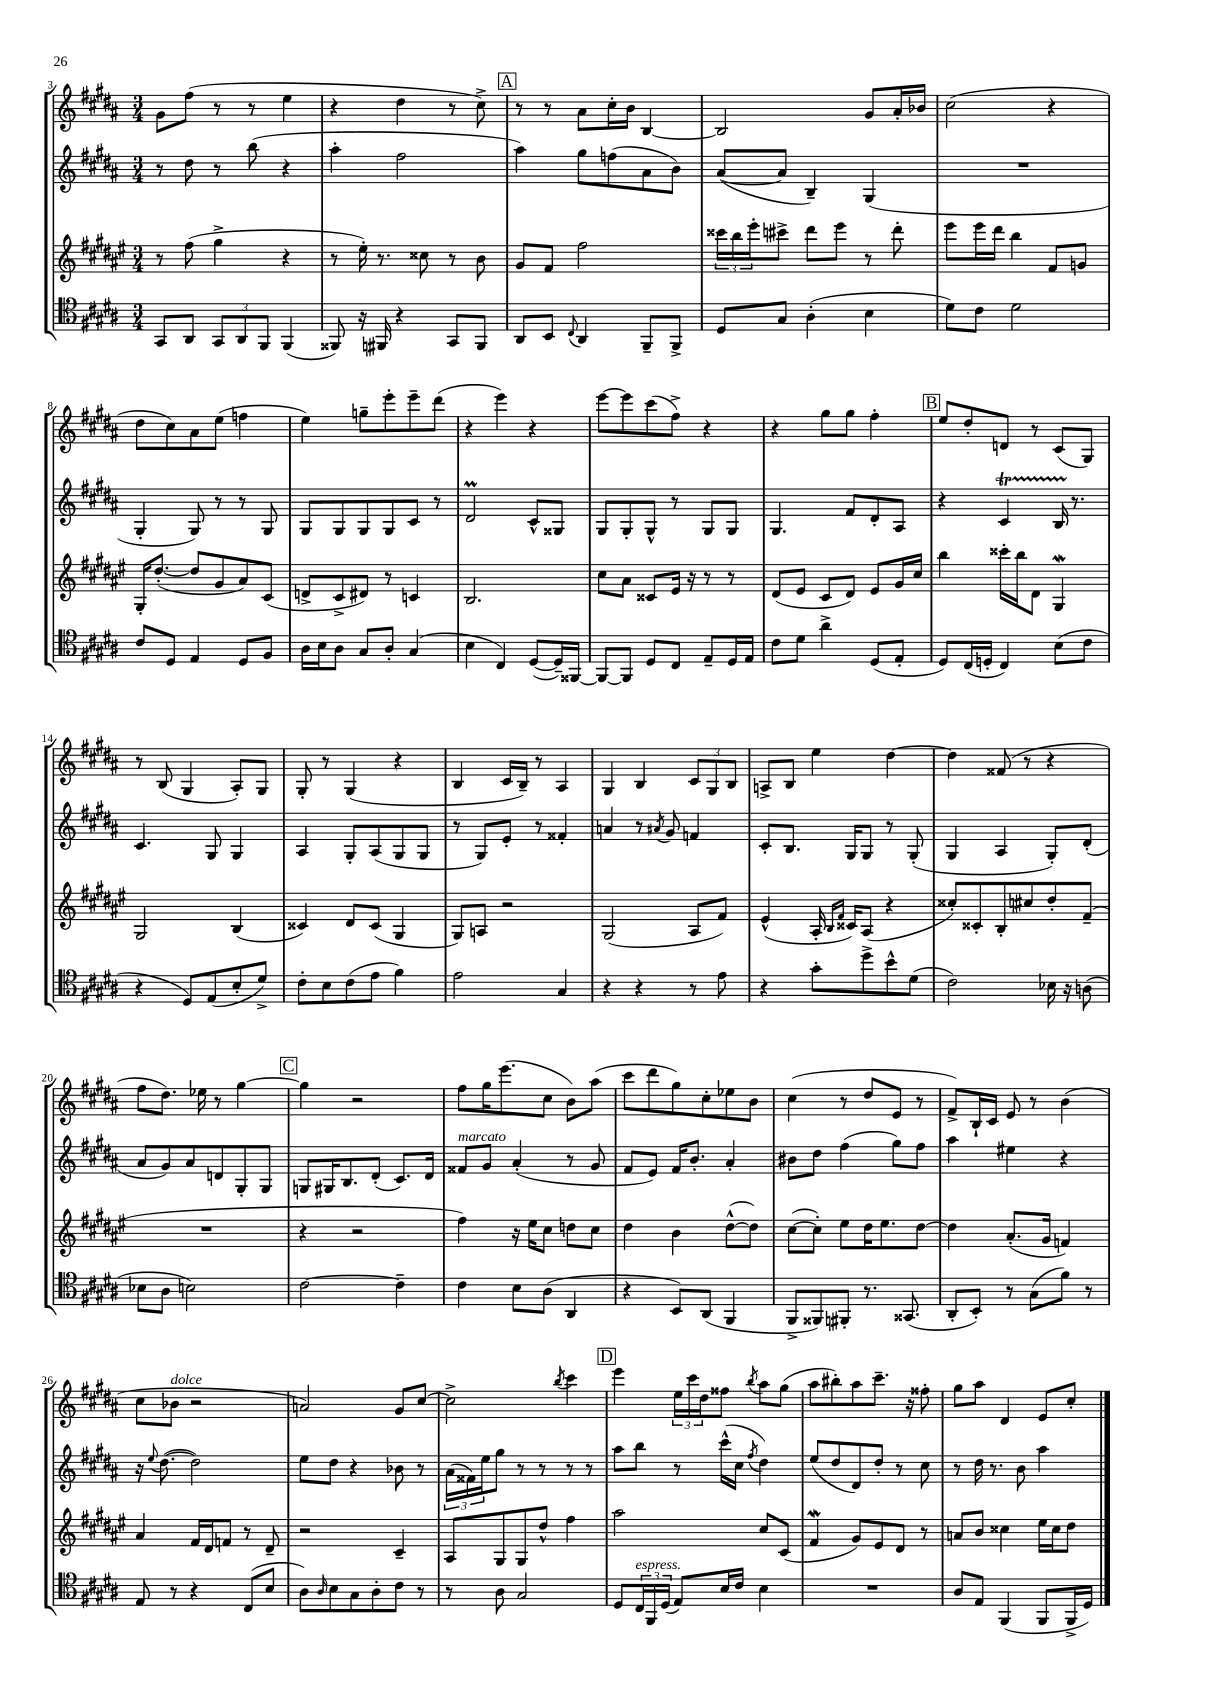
<<
\new StaffGroup <<
\new Staff = "s0" {
    \clef treble \key b \major \numericTimeSignature \time 3/4
    gis'8 fis''8( r8 r8 e''4 |
    r4 dis''4 r8 cis''8->) |
    \mark \markup { \box "A" } r8 r8 ais'8 cis''16-. b'16 b4~ |
    b2 gis'8 ais'16-. bes'16 |
    cis''2( r4 |
    dis''8 cis''8) ais'8 e''8( f''4 |
    e''4) g''8-- e'''8-. e'''8-- dis'''8( |
    r4 e'''4) r4 |
    e'''8~ e'''8 cis'''8( fis''8->) r4 |
    r4 gis''8 gis''8 fis''4-. |
    \mark \markup { \box "B" } e''8 dis''8-. d'8 r8 cis'8( gis8) |
    r8 b8( gis4 ais8-.) gis8 |
    gis8-. r8 gis4( r4 |
    b4 cis'16 b16--) r8 ais4 |
    gis4 b4 \tuplet 3/2 { cis'8 gis8 b8 } |
    a8-> b8 e''4 dis''4~ |
    dis''4 fisis'8( r8 r4 |
    fis''8 dis''8.) ees''16 r8 gis''4~ |
    \mark \markup { \box "C" } gis''4 r2 |
    fis''8 gis''16 e'''8.( cis''8 b'8) ais''8( |
    cis'''8 dis'''8 gis''8) cis''8-. ees''8 b'8 |
    cis''4( r8 dis''8 e'8 r8 |
    fis'8->) b16-! cis'16 e'8 r8 b'4( |
    cis''8 bes'8^\markup { \italic "dolce" } r2 |
    a'2) gis'8 cis''8~ |
    cis''2-> \acciaccatura { b''8 } cis'''4 |
    \mark \markup { \box "D" } e'''4 \tuplet 3/2 { e''16 cis'''16 dis''16 } fisis''8 \acciaccatura { b''8 } ais''8 gis''8( |
    ais''8 bis''8-.) ais''8 cis'''8.-- r16 fisis''8-. |
    gis''8 ais''8 dis'4 e'8 cis''8-. \bar "|." |
}
\new Staff = "s1" {
    \clef treble \key b \major \numericTimeSignature \time 3/4
    r8 dis''8 r8 b''8( r4 |
    ais''4-. fis''2 |
    \mark \markup { \box "A" } ais''4) gis''8 f''8( ais'8 b'8) |
    ais'8~( ais'8 b4--) gis4( |
    R2. |
    gis4-. gis8) r8 r8 gis8 |
    gis8 gis8 gis8 gis8 cis'8 r8 |
    dis'2\prall cis'8-^ gisis8 |
    gis8 gis8-. gis8-^ r8 gis8 gis8 |
    gis4. fis'8 dis'8-. ais8 |
    \mark \markup { \box "B" } r4 cis'4\startTrillSpan b16 r8.\stopTrillSpan |
    cis'4. gis8 gis4 |
    ais4 gis8-. ais8( gis8 gis8 |
    r8 gis8) e'8-. r8 fisis'4-. |
    a'4 r8 \acciaccatura { ais'8 } gis'8 f'4 |
    cis'8-. b8. gis16 gis8 r8 gis8-.( |
    gis4 ais4 gis8-.) dis'8-.( |
    ais'8 gis'8) ais'8 d'8 gis8-. gis8 |
    \mark \markup { \box "C" } g8 gis16 b8. dis'8-.( cis'8.) dis'16 |
    fisis'8^\markup { \italic "marcato" } gis'8 ais'4-.( r8 gis'8 |
    fis'8 e'8) fis'16 b'8.-. ais'4-. |
    bis'8 dis''8 fis''4( gis''8) fis''8 |
    ais''4 eis''4 r4 |
    r16 \appoggiatura { e''8 } dis''8.~( dis''2) |
    e''8 dis''8 r4 bes'8 r8 |
    \tuplet 3/2 { ais'16( fisis'16) e''16 } gis''8 r8 r8 r8 r8 |
    \mark \markup { \box "D" } ais''8 b''8 r8 cis'''16-^( cis''16 \acciaccatura { fis''8 } dis''4) |
    e''8( dis''8 dis'8) dis''8-. r8 cis''8 |
    r8 dis''16 r8. b'8 ais''4 \bar "|." |
}
\new Staff = "s2" {
    \clef treble \key fis \major \numericTimeSignature \time 3/4
    r8 fis''8( gis''4-> r4 |
    r8 eis''16-.) r8. cisis''8 r8 b'8 |
    \mark \markup { \box "A" } gis'8 fis'8 fis''2 |
    \tuplet 3/2 { cisis'''16 b''16 eis'''16-. } cis'''8-> dis'''8 eis'''8 r8 dis'''8-. |
    eis'''8 eis'''16 dis'''16 b''4 fis'8 g'8 |
    gis16-. dis''8.~-.( dis''8 gis'8 ais'8) cis'8( |
    d'8-> cis'8-> dis'8) r8 c'4 |
    b2. |
    cis''8 ais'8 cisis'8 eis'16 r16 r8 r8 |
    dis'8( eis'8 cis'8 dis'8) eis'8 gis'16 cis''16 |
    \mark \markup { \box "B" } b''4 cisis'''16-. b''16 dis'8 gis4\mordent |
    gis2 b4( |
    cisis'4) dis'8 cisis'8( gis4 |
    gis8) a8 r2 |
    gis2( ais8 fis'8) |
    eis'4-^( ais16-. \grace { b16 fis'16 } cisis'16) ais8( r4 |
    cisis''8-.) cisis'8-. b8-. cis''8 dis''8-. fis'8--( |
    R2. |
    \mark \markup { \box "C" } r4 r2 |
    fis''4) r16 eis''16 cis''8 d''8 cis''8 |
    dis''4 b'4 dis''8~-^( dis''8) |
    cis''8~( cis''8-.) eis''8 dis''16 eis''8. dis''8~ |
    dis''4 ais'8.-.( gis'16 f'4) |
    ais'4 fis'16 dis'16 f'8 r8 dis'8-- |
    r2 cis'4-- |
    ais8 gis8 gis8 dis''8-^ fis''4 |
    \mark \markup { \box "D" } ais''2 cis''8 cis'8( |
    fis'4\mordent gis'8) eis'8 dis'8 r8 |
    a'8 b'8 cisis''4 eis''16 cisis''16 dis''8 \bar "|." |
}
\new Staff = "s3" {
    \clef tenor \key b \major \numericTimeSignature \time 3/4
    gis,8 ais,8 \tuplet 3/2 { gis,8 ais,8 fis,8 } fis,4( |
    fisis,8) r16 fis,16 r4 gis,8 fis,8 |
    \mark \markup { \box "A" } ais,8 b,8 \appoggiatura { cis8 } ais,4 fis,8-- fis,8-> |
    dis8 gis8 ais4-.( b4 |
    dis'8) cis'8 dis'2 |
    cis'8 dis8 e4 dis8 fis8 |
    ais16 b16 ais8 gis8 ais8-. gis4( |
    b4 cis4) dis8~( dis16--) fisis,16~ |
    fisis,8~ fisis,8 dis8 cis8 e8-- dis16 e16 |
    cis'8 dis'8 ais'4-> dis8( e8-. |
    \mark \markup { \box "B" } dis8) cis16( d16-. cis4) b8( cis'8 |
    r4 dis8) e8( b8-. dis'8->) |
    cis'8-. b8 cis'8( e'8 fis'4) |
    e'2 gis4 |
    r4 r4 r8 e'8 |
    r4 gis'8-. dis''8-> b'8-^ dis'8( |
    cis'2) bes16 r16 a8( |
    bes8 ais8 b2) |
    \mark \markup { \box "C" } cis'2~ cis'4-- |
    cis'4 b8 ais8( ais,4 |
    r4 b,8) ais,8( fis,4 |
    fis,8-> fisis,8) fis,8-. r8. gisis,8.( |
    ais,8-. b,8-.) r8 gis8( fis'8) r8 |
    e8 r8 r4 cis8( b8 |
    ais8) \grace { ais16 } b8 gis8 ais8-. cis'8 r8 |
    r8 ais8 gis2 |
    \mark \markup { \box "D" } dis8 \tuplet 3/2 { cis16^\markup { \italic "espress." } fis,16 dis16( } e8) b16 cis'16 b4 |
    R2. |
    ais8 e8 fis,4( fis,8 fis,16-> dis16) \bar "|." |
}
>>
>>
\layout { \context { \Score currentBarNumber = #3 } }
